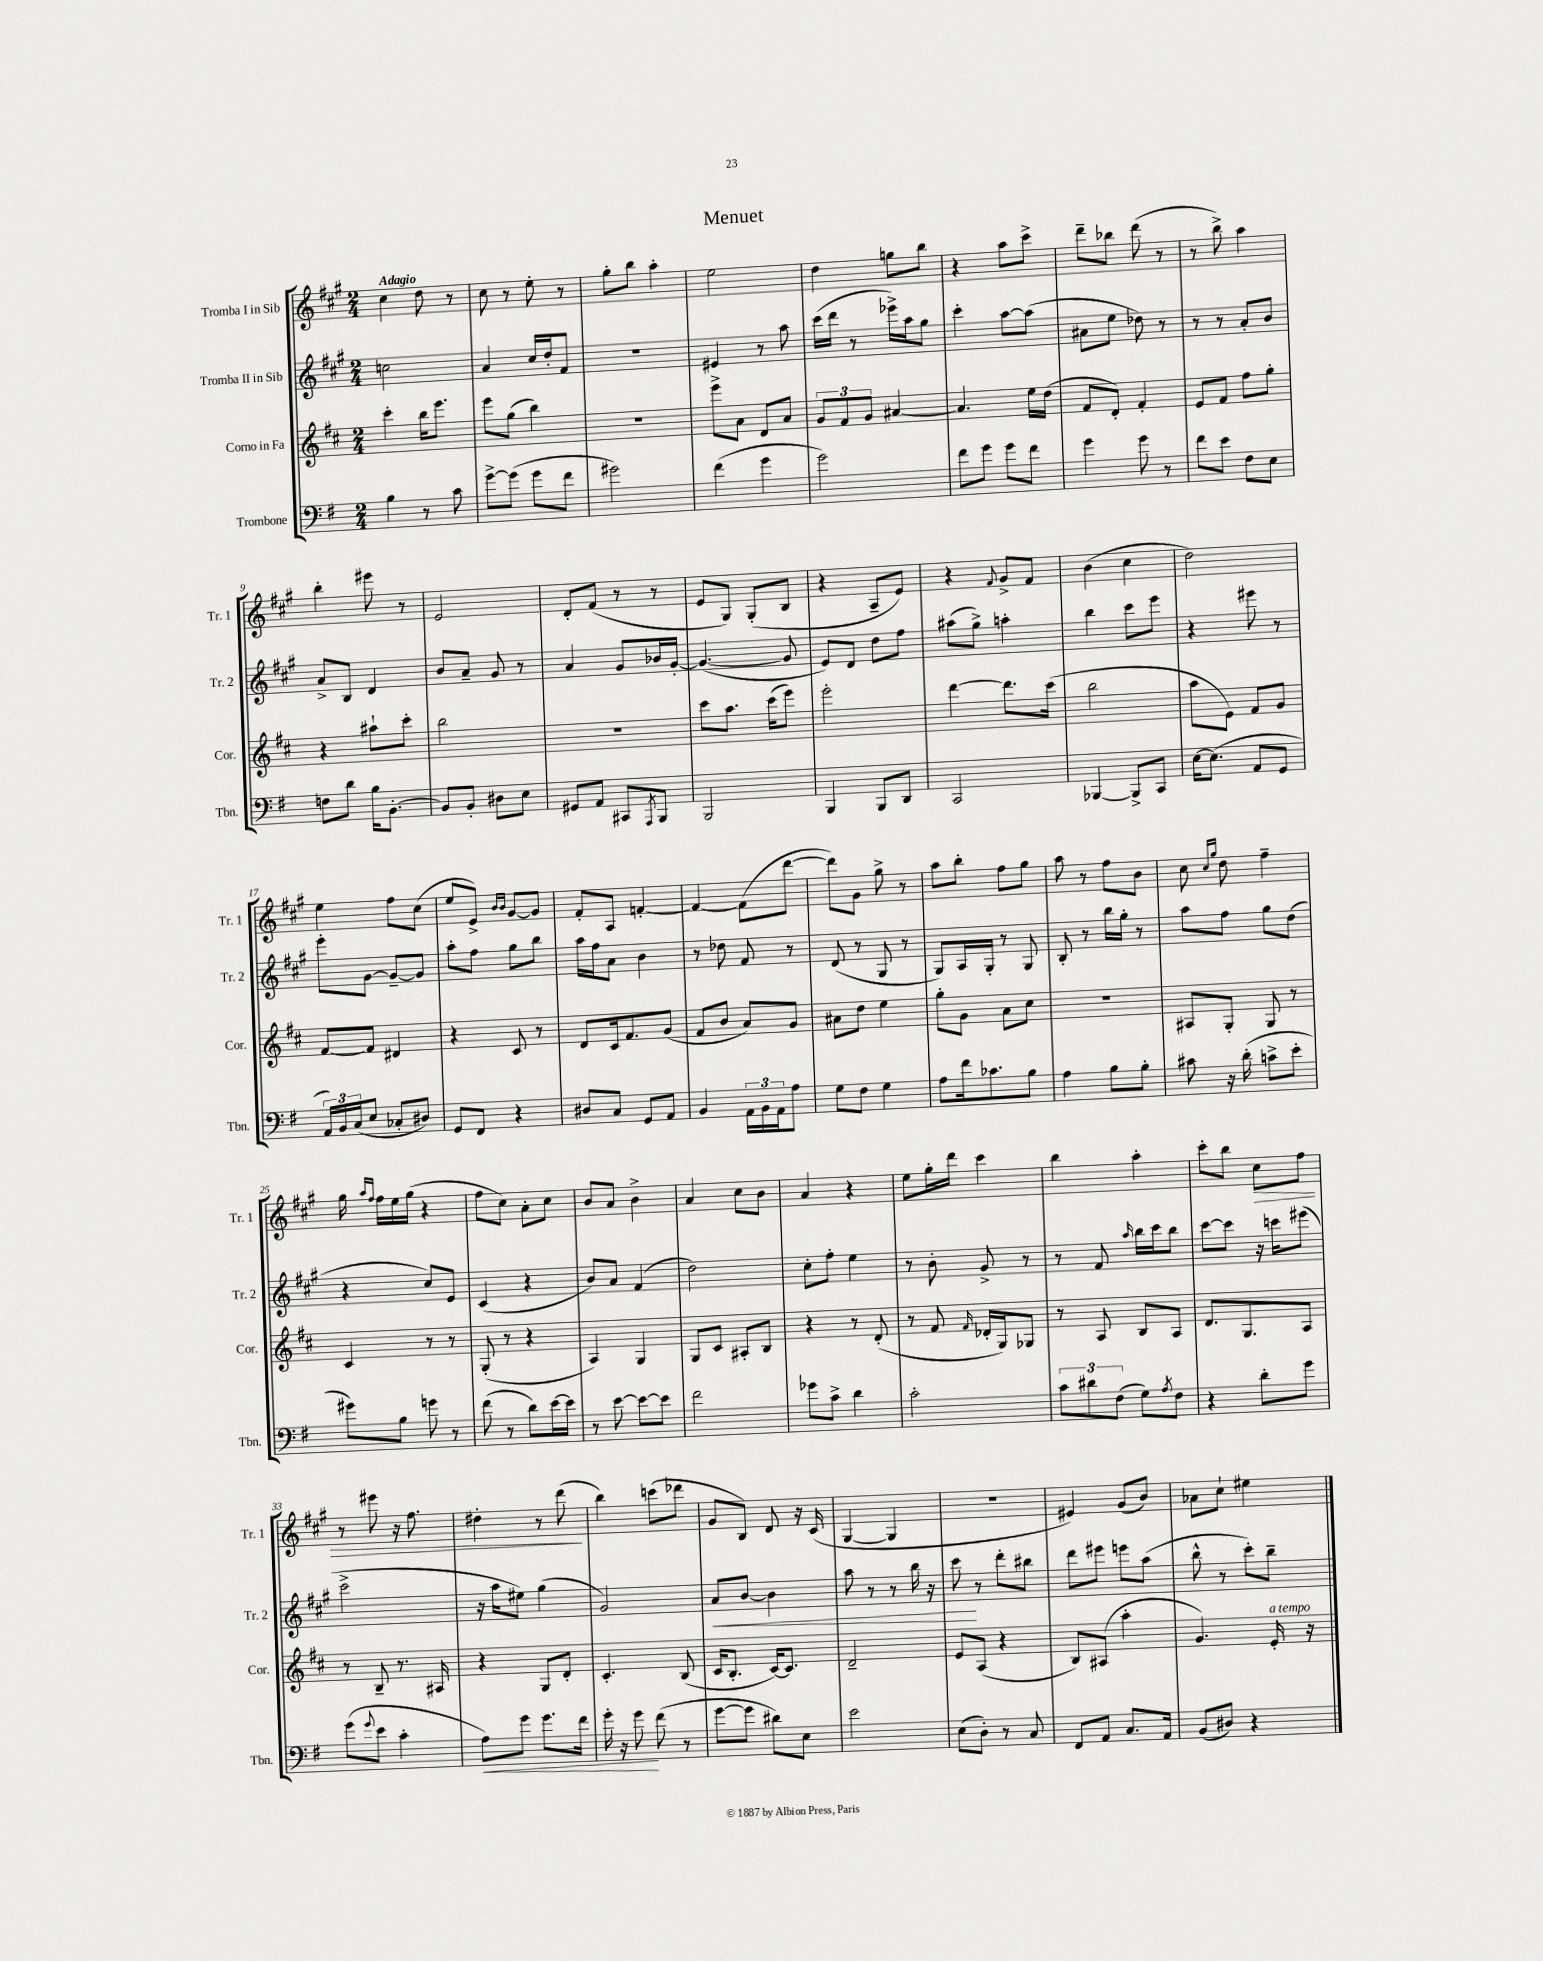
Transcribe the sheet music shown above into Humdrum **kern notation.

**kern	**kern	**kern	**kern
*staff4	*staff3	*staff2	*staff1
*clefF4	*clefG2	*clefG2	*clefG2
*k[f#]	*k[f#c#]	*k[f#c#g#]	*k[f#c#g#]
*M2/4	*M2/4	*M2/4	*M2/4
4B	4ccc#'	2cc	4cc#
8r	16bb	.	8dd
.	8.eee	.	.
8c	.	.	8r
=	=	=	=
[8g^	8eee	4a	8cc#
(8g]	(8gg	.	8r
8g	4bb)	16cc#	8ee'
.	.	16dd'	.
8f#	.	8f#	8r
=	=	=	=
2g#)	2r	2r	8gg#'
.	.	.	8bb
.	.	.	4aa'
=	=	=	=
(4f#	8eee^	4e#	2ee
.	8a	.	.
4g	8d	8r	.
.	8a	8aa	.
=	=	=	=
2g)	12g	(16ccc#	4dd
.	.	16ddd	.
.	12f#	.	.
.	.	8r	.
.	12g	.	.
.	[4a#	16eee-^)	8gg
.	.	16aa	.
.	.	8gg#	8bb
=	=	=	=
8f#	4.a#]	4ccc#'	4r
8g	.	.	.
8g	.	[8aa	8aa
8f#	16ee	(8aa]	8ccc#^
.	(16dd	.	.
=	=	=	=
4g	8f#	8a#	8ddd~
.	8d')	8ee	8bb-
8g	4f#'	8dd-)	(8ddd
8r	.	8r	8r
=	=	=	=
8f#	8e	8r	8r
8e	8f#	8r	8bb^)
8F#	8ff#	8a'	4aa
8E	8gg'	8b	.
=	=	=	=
8F	4r	8a^	4bb'
8d	.	8B	.
16B	8aa#`	4d	8eee#
[8.BB'	.	.	.
.	8ccc#'	.	8r
=	=	=	=
8BB]	2bb	8b	2e
8BB'	.	8a~	.
8D#	.	8g#	.
8E	.	8r	.
=	=	=	=
8GG#	2r	4a	8d'
8AA	.	.	(8f#
8CC#	.	8g#	8r
8qAAA	.	.	.
8BBB	.	16b-	8r
.	.	[16g#'	.
=	=	=	=
2BBB	8ccc#	(4.g#_	8e
.	8.aa	.	8G#)
.	.	.	(8G#'
.	(16ccc#	.	.
.	8eee)	8g#]	8B
=	=	=	=
4BBB	2eee'	8e)	4r
.	.	8d	.
8BBB	.	8dd	8A~
8DD	.	8ff#	8e)
=	=	=	=
2CC	[4ddd	(8aa#	4r
.	.	8gg#^)	.
.	.	.	8qqf#
.	8.ddd]	4aa'	8g#^
.	.	.	8f#
.	(16ccc#	.	.
=	=	=	=
[4BBB-	2bb	4bb	(4b
8BBB-^]	.	8ccc#	4cc#
8CC	.	8eee	.
=	=	=	=
[16E	8aa	4r	2dd)
(8.E]	.	.	.
.	8e)	.	.
8AA	8f#	8eee#	.
8GG	8g	8r	.
=	=	=	=
24AA)	[8f#	8eee'	4ee
24BB	.	.	.
(24C	.	.	.
8E	8f#]	[8g#	.
8C-'	4d#	8g#~_	8ff#
8D#)	.	8g#]	(8cc#
=	=	=	=
8GG	4r	8aa'	8ee
8FF#	.	8ff#	8e^)
.	.	.	16qqb
.	.	.	16qqb
4r	8c#	8gg#	[8g#
.	8r	8bb	8g#]
=	=	=	=
8D#	8d	16aa	8f#'
.	.	16ff#	.
8C	16c#	8a	8A
.	8.f#	.	.
8GG	.	4b	[4f'
8AA	(8g	.	.
=	=	=	=
4BB	8f#	8r	4f_
.	8b	8dd-	.
24AA	8a)	8f#	(8f]
24BB	.	.	.
24AA	.	.	.
8A	8g	8r	[8ddd
=	=	=	=
8G	8a#	(8d	8ddd])
8F#	8dd	8r	8g#
4G	4ee	8G#	8gg#^
.	.	8r	8r
=	=	=	=
8A	8gg'	8G#)	8aa
16f#	8g	16A	8bb'
8.c-	.	16G#'	.
.	8a	8r	8ff#
8B	8cc#	8G#	8gg#
=	=	=	=
4A	2r	8B'	8aa
.	.	8r	8r
8B	.	16bb	8ff#
.	.	16gg#'	.
8B'	.	8r	8b
=	=	=	=
8c#	8A#	8aa	8cc#
.	.	.	16qqcc#
.	.	.	16qqgg#
16r	8G'	8ff#	8dd
(16d'	.	.	.
8c^	8G	8gg#	4ff#~
8e'	8r	(8dd	.
=	=	=	=
8g#)	4c#	4r	16gg#
.	.	.	16qqaa
.	.	.	16qqff#
.	.	.	16ff#
8B	.	.	16ee
.	.	.	(16gg#
8g	8r	8cc#)	4r
8r	8r	8e	.
=	=	=	=
(8f#	(8G'	(4c#	8ff#
8r	8r	.	8cc#)
8d)	4r	4r	8a'
[16e	.	.	8cc#
16e]	.	.	.
=	=	=	=
8r	4A)	8b)	8b
[8e	.	8a	8a
8e_	4G	(4f#	4b^
8e]	.	.	.
=	=	=	=
2f#	8G	2dd)	4a
.	8c#	.	.
.	8A#'	.	8cc#
.	8B	.	8b
=	=	=	=
8g-	4r	8cc#'	4a
8c^	.	8ff#'	.
4d	8r	4ee	4r
.	(8d'	.	.
=	=	=	=
2c'	8r	8r	8ee
.	8f#	8b'	16gg#'
.	.	.	16ddd
.	16qqf#	.	.
.	16d-'	8g#^	4ccc#
.	16G)	.	.
.	8G-	8r	.
=	=	=	=
12c	8r	8r	4bb
12d#	.	.	.
.	8A	8f#	.
(12F#	.	.	.
.	.	16qqaa	.
8G)	8B	16bb	4aa'
.	.	16ccc#	.
8qA	.	.	.
8F#	8A	8bb	.
=	=	=	=
4r	8.d	[8ccc#	8ccc#'
.	.	8ccc#]	8bb
.	8.G	.	.
8d'	.	16r	8cc#
.	.	16ccc	.
8g	8A	(8eee#	8ff#
=	=	=	=
(8g	8r	2ccc#^	8r
8qqg	.	.	.
8e	8B~	.	8eee#
4c'	8.r	.	16r
.	.	.	8.ff#
.	16A#	.	.
=	=	=	=
8A)	4r	16r	4dd#'
.	.	16aa	.
8g	.	8ee#)	.
8.g	8G	(4gg#	8r
.	8d'	.	(8ddd
16f#	.	.	.
=	=	=	=
16g'	4.c#'	2g#)	4bb)
16r	.	.	.
8g	.	.	.
(8f#	.	.	(8ccc
8r	(8B	.	8ddd-
=	=	=	=
[8g	16c#	8a	8g#
.	8.B'	.	.
8g]	.	[8b	8B)
8d#)	[16c#)	4b]	8d
.	8.c#]	.	.
8E	.	.	16r
.	.	.	(16c#
=	=	=	=
2e	2d~	8aa	[4G#
.	.	8r	.
.	.	8r	4G#]
.	.	16bb	.
.	.	16r	.
=	=	=	=
(8E	8e	8ccc#	2r
8D')	(8A	8r	.
8r	4r	8ddd'	.
8C	.	8bb#	.
=	=	=	=
8FF#	8B)	8ddd	4e#)
8AA	(8A#	8eee#	.
8.C	4aa'	8eee	(8g#
.	.	(8aa	8b)
16AA	.	.	.
=	=	=	=
(8BB	4.g)	8bb^^	8a-
8D#)	.	8r	8cc#`
4r	.	8ccc#')	4ee#
.	16e'	8bb~	.
.	16r	.	.
==	==	==	==
*-	*-	*-	*-
